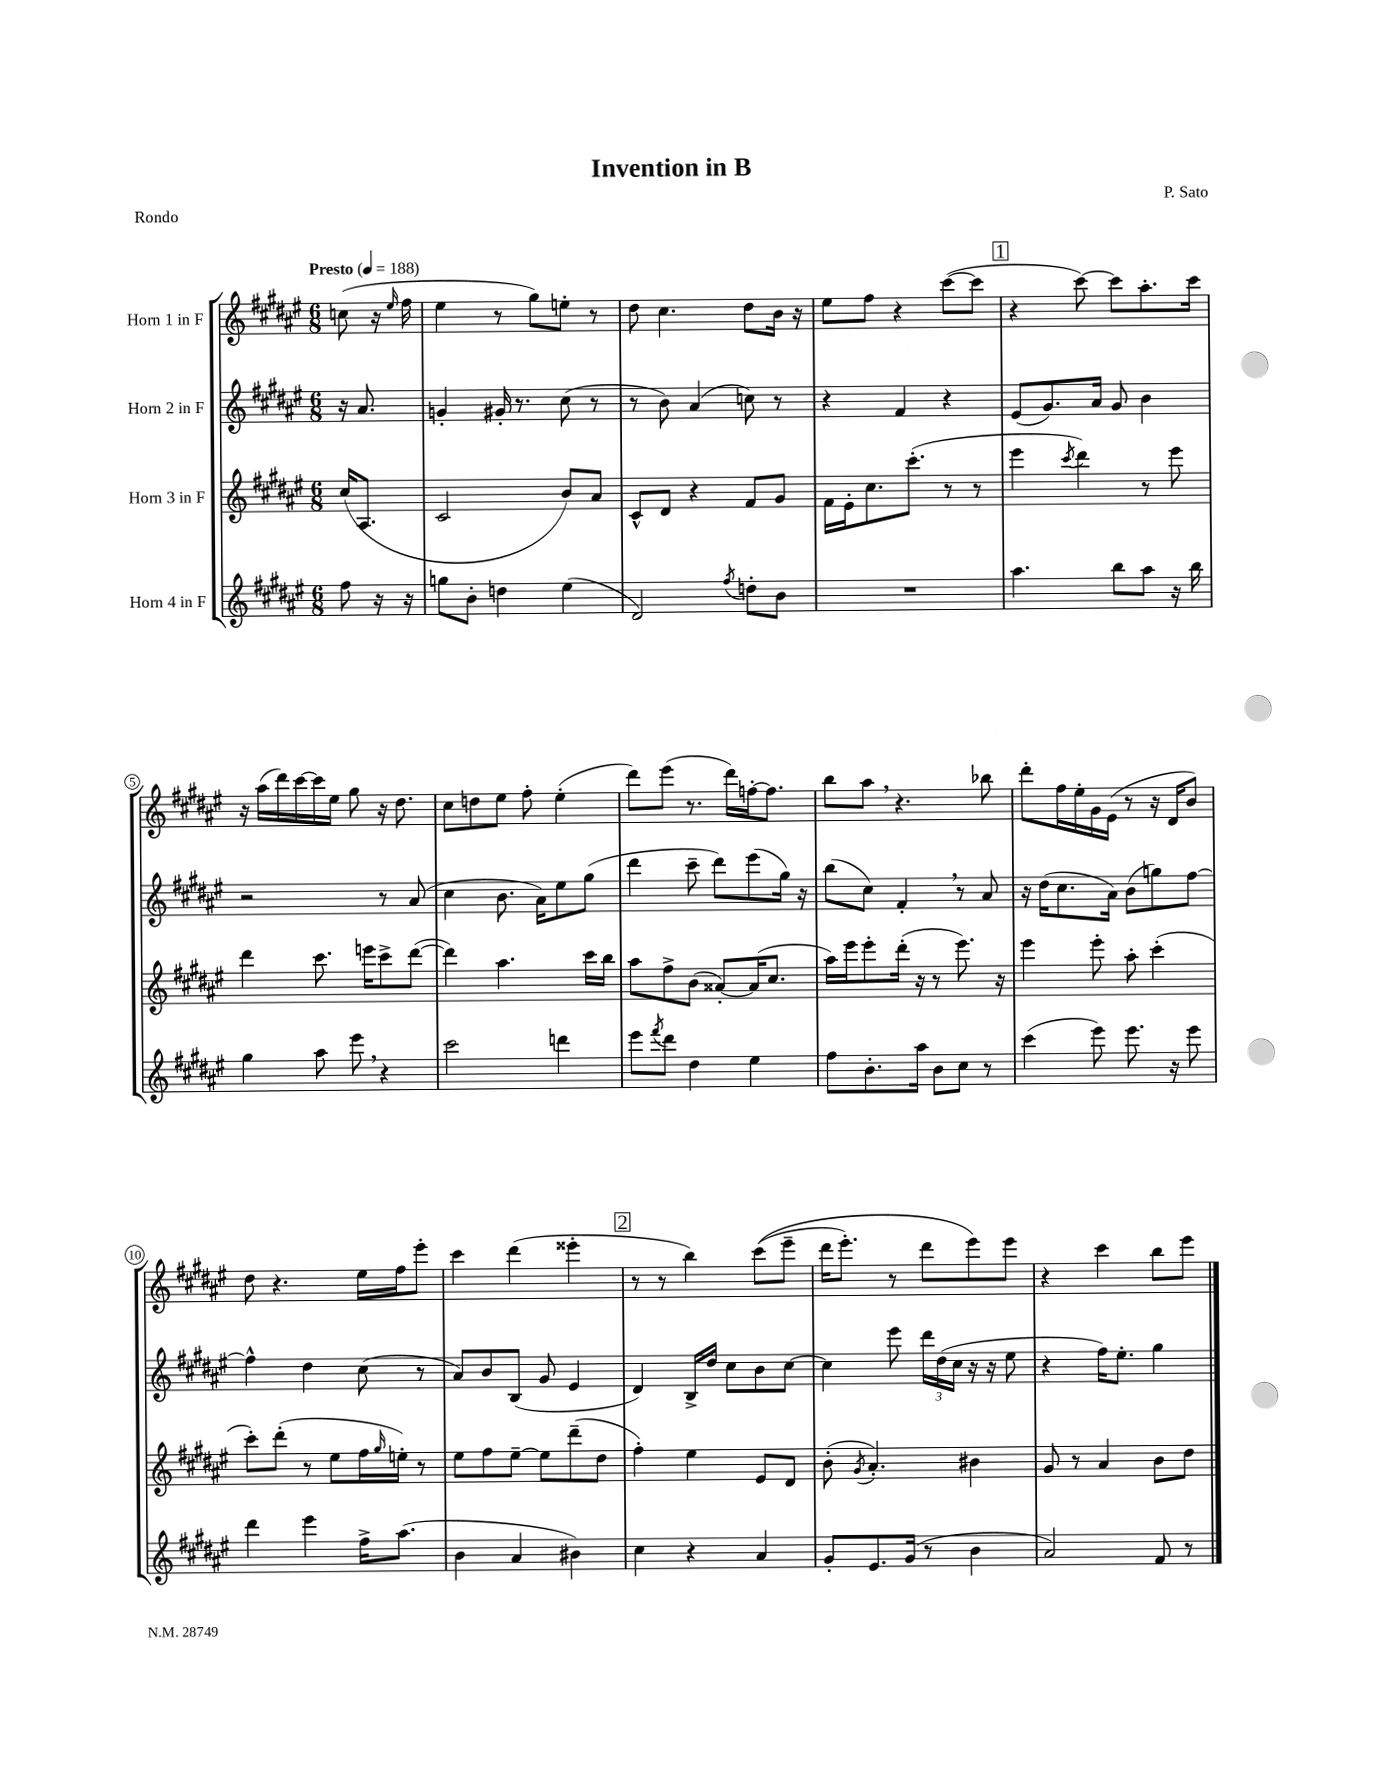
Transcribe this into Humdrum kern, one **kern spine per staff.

**kern	**kern	**kern	**kern
*staff4	*staff3	*staff2	*staff1
*clefG2	*clefG2	*clefG2	*clefG2
*k[f#c#g#d#a#e#]	*k[f#c#g#d#a#e#]	*k[f#c#g#d#a#e#]	*k[f#c#g#d#a#e#]
*M6/8	*M6/8	*M6/8	*M6/8
*MM188	*MM188	*MM188	*MM188
8ff#	(16cc#	16r	(8cc
.	8.A#	8.a#	.
16r	.	.	16r
.	.	.	16qqee#
16r	.	.	16ff#
=	=	=	=
8gg	2c#	4g'	4ee#
8b'	.	.	.
4dd	.	16g#'	8r
.	.	8.r	.
.	.	.	8gg#)
(4ee#	8b)	(8cc#	8ee'
.	8a#	8r	8r
=	=	=	=
2d#)	8c#^^	8r	8dd#
.	8d#	8b)	4.cc#
.	4r	(4a#	.
8qff#	.	.	.
8dd'	8f#	8cc)	8dd#
8b	8g#	8r	16b
.	.	.	16r
=	=	=	=
2.r	16f#	4r	8ee#
.	16e#'	.	.
.	8.cc#	.	8ff#
.	.	4f#	4r
.	(8.ccc#'	.	.
.	8r	4r	([8ccc#
.	8r	.	8ccc#]
=	=	=	=
4.aa#	4eee#	(8e#	4r
.	.	8.g#)	.
.	8qccc#	.	.
.	4ddd#)	.	[8ccc#)
.	.	16a#	.
8bb	.	8g#	8ccc#]
8aa#	8r	4b	8.aa#'
16r	8eee#	.	.
16bb	.	.	16ccc#
=	=	=	=
4gg#	4ddd#	2r	16r
.	.	.	(16aa#
.	.	.	16ddd#)
.	.	.	[16ccc#
8aa#	8.ccc#	.	16ccc#]
.	.	.	16ee#
8eee#	.	.	8gg#
.	16eee	.	.
4r	8ccc#^	8r	16r
.	.	.	8.dd#
.	([8ddd#	(8a#	.
=	=	=	=
2ccc#	4ddd#])	4cc#	8cc#
.	.	.	8dd
.	4.aa#	8.b	8ee#
.	.	.	8ff#'
.	.	16a#)	.
4ddd	.	8ee#	(4ee#'
.	16ccc#	(8gg#	.
.	16bb	.	.
=	=	=	=
8eee#	8aa#	4ddd#	8ddd#)
8qfff#	.	.	.
8ddd#	8ff#^	.	(8eee#
4dd#	(8b	8ccc#~	8.r
.	[8a##')	8ddd#)	.
.	.	.	16ddd#)
4ee#	(16a##]	(8eee#	[16ff'
.	8.cc#	.	8.ff]
.	.	16gg#)	.
.	.	16r	.
=	=	=	=
8ff#	16aa#)	(8bb	8bb
.	16eee#	.	.
8.b'	8eee#'	8cc#)	8aa#
.	(16ddd#'	4f#'	4.r
16aa#	16r	.	.
8b	8r	.	.
8cc#	8.eee#)	8r	.
8r	.	8a#	8bb-
.	16r	.	.
=	=	=	=
(4ccc#	4eee#	16r	8ddd#'
.	.	(16dd#	.
.	.	8.cc#	16ff#
.	.	.	16ee#'
8eee#)	8eee#'	.	16g#
.	.	16a#)	(16e#
8.eee#	8aa#'	(8b	8r
.	(4ccc#'	8gg)	16r
16r	.	.	16d#
8eee#	.	[8ff#	8b)
=	=	=	=
4ddd#	8ccc#')	4ff#^^]	8dd#
.	(8ddd#'	.	4.r
4eee#	8r	4dd#	.
.	8ee#	.	.
16ff#^	16ff#	(8cc#	16ee#
.	16qqgg#	.	.
(8.aa#	16ee')	.	16ff#
.	8r	8r	8eee#'
=	=	=	=
4b	8ee#	8a#)	4ccc#
.	8ff#	8b	.
4a#	[8ee#~	(8B	(4ddd#
.	8ee#]	8g#	.
4b#)	(8ddd#~	4e#	4eee##'
.	8dd#	.	.
=	=	=	=
4cc#	4ff#')	4d#)	8r
.	.	.	8r
4r	4ee#	16B^	4bb)
.	.	16dd#	.
.	.	8cc#	.
4a#	8e#	8b	&((8ccc#
.	8d#	[8cc#	8eee#~
=	=	=	=
8g#'	(8b'	4cc#]	16ddd#
.	.	.	8.eee#')
.	8qg#	.	.
8.e#	4.a#')	.	.
.	.	8eee#	8r
(16g#	.	.	.
8r	.	24ddd#	8ddd#
.	.	(24dd#	.
.	.	24cc#	.
4b	4b#	16r	8eee#&)
.	.	16r	.
.	.	8ee#	8eee#
=	=	=	=
2a#)	8g#	4r	4r
.	8r	.	.
.	4a#	16ff#)	4ccc#
.	.	8.ee#'	.
8f#	8b	4gg#	8bb
8r	8dd#	.	8eee#
==	==	==	==
*-	*-	*-	*-
